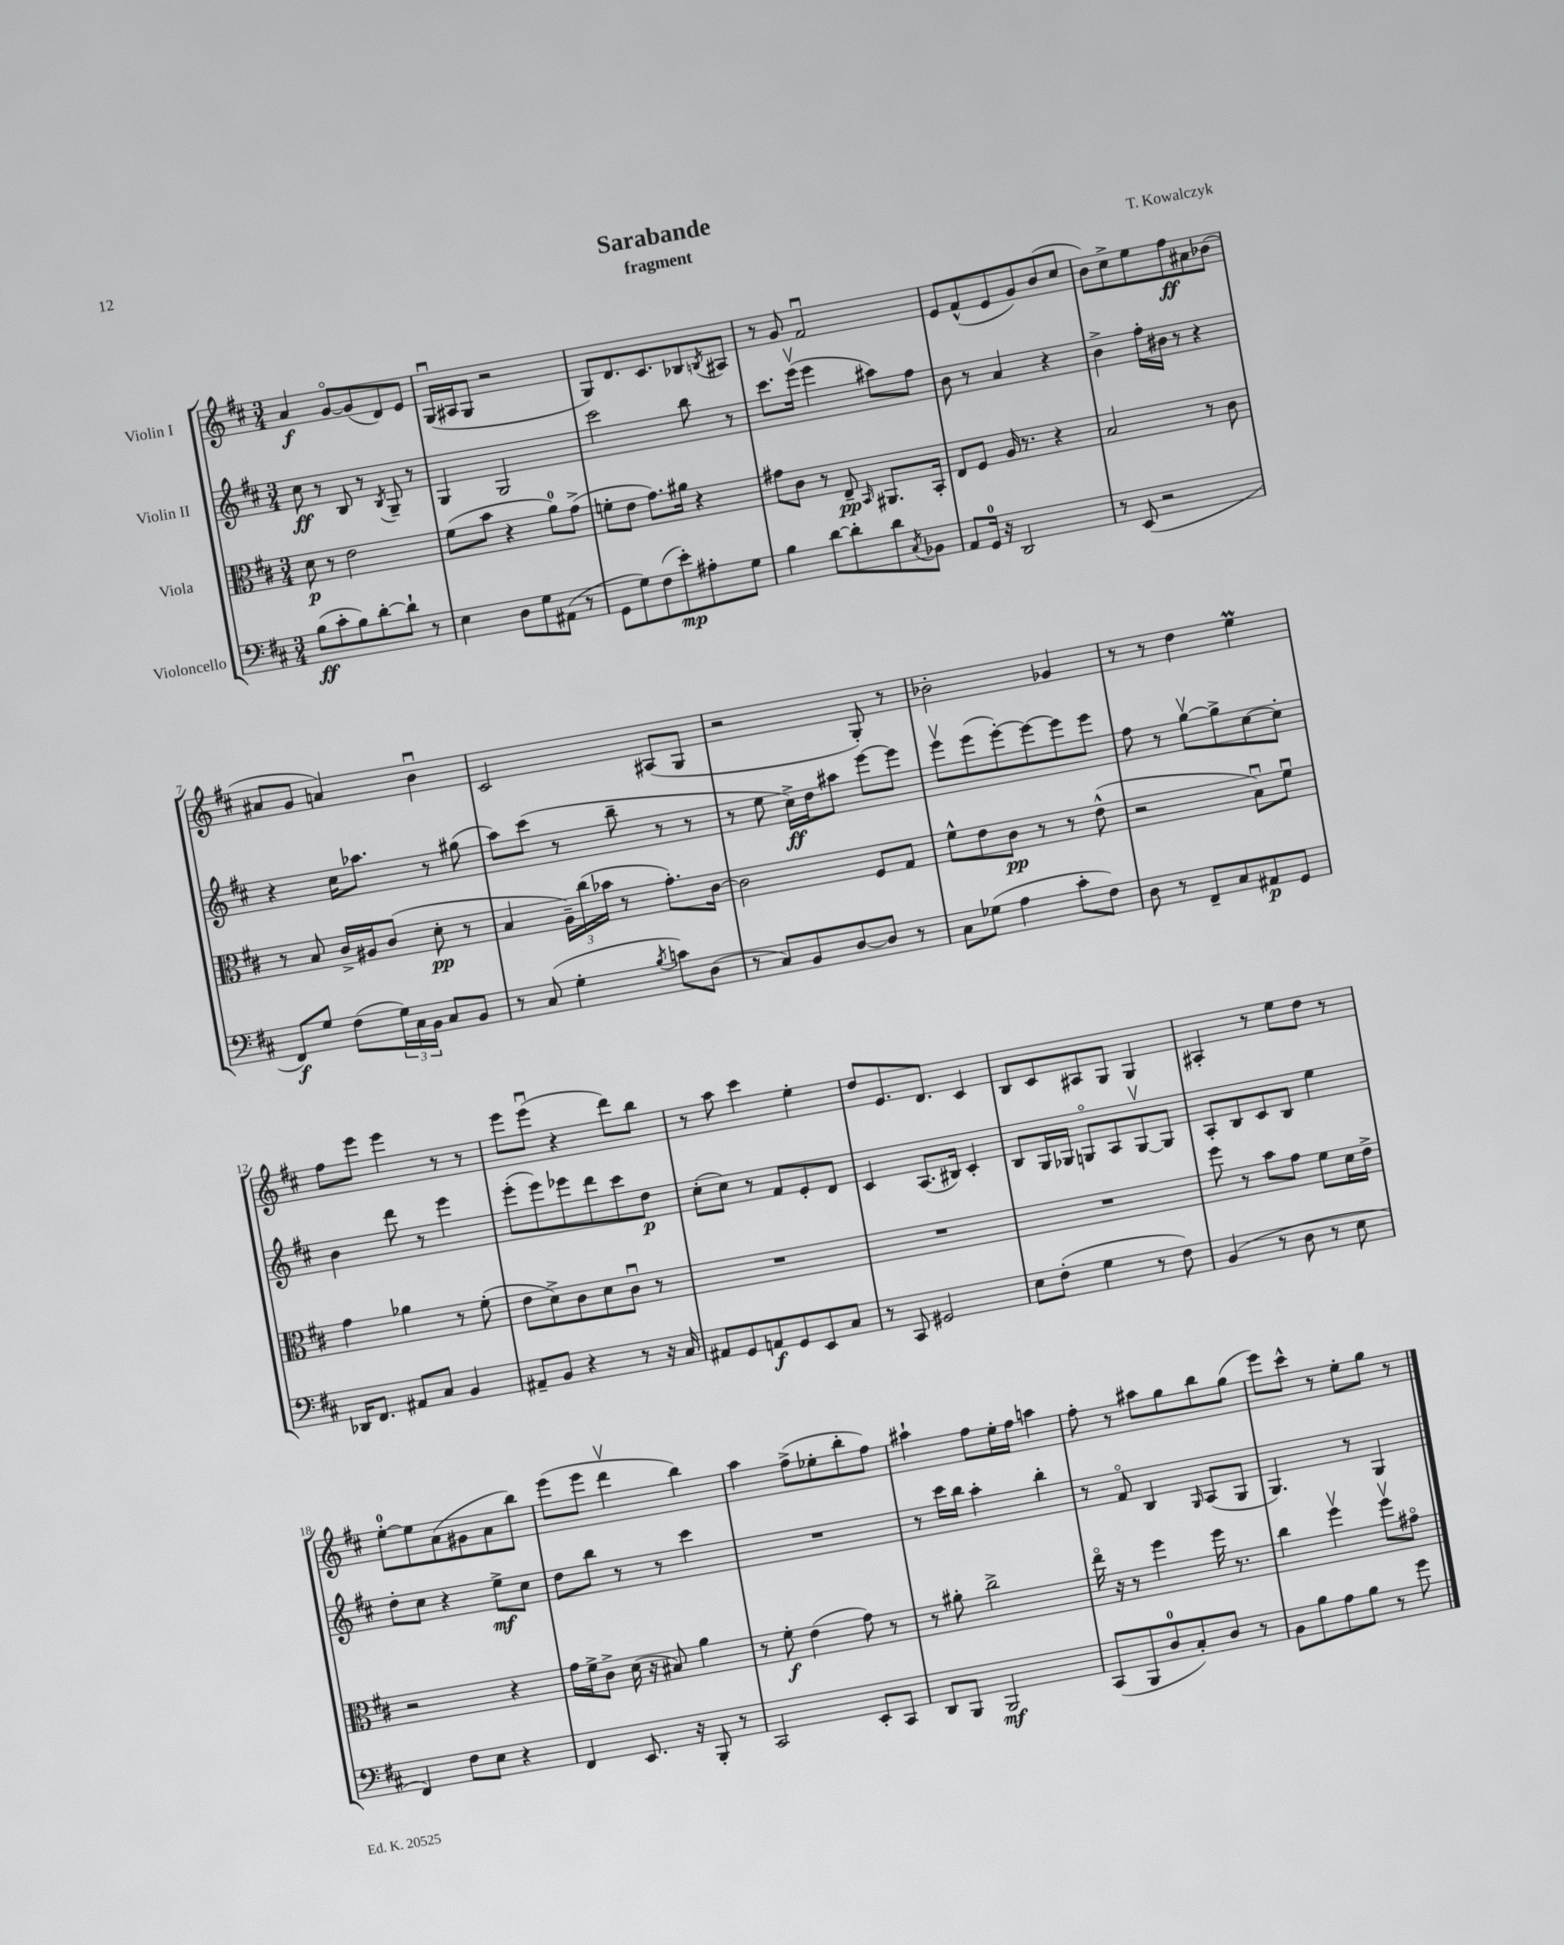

**kern	**kern	**kern	**kern
*staff4	*staff3	*staff2	*staff1
*clefF4	*clefC3	*clefG2	*clefG2
*k[f#c#]	*k[f#c#]	*k[f#c#]	*k[f#c#]
*M3/4	*M3/4	*M3/4	*M3/4
(8B	8d	8cc#	4a
8c#'	8r	8r	.
8B)	2e	8B	[8go
[8d'	.	8r	(8g]
.	.	8qB	.
8d`]	.	8G~	8d)
8r	.	8r	8e
=	=	=	=
4E	(8f#	4G	(16Gu
.	.	.	16A#
.	8b	.	8G
8D	4r	2G	2r
8G	.	.	.
(8AA#	8a)	.	.
8r	(8g^	.	.
=	=	=	=
8GG	8f'	2ccc#	8G)
8G)	8e	.	8.d
(8F#	8.g)	.	.
.	.	.	8.c#
8e')	.	.	.
.	16a#	.	.
8A#'	4r	8bb	8B-
.	.	.	8qB
8G	.	8r	8A#
=	=	=	=
4B	8g#	8.ccc#	8r
.	8c#	.	8g
.	.	(16eeev	.
[8d	8r	4eee	2f#u
8d']	8E~	.	.
.	16qqBB	.	.
8d	8.AA#	8aa#)	.
8qC#	.	.	.
8BB-	.	8ff#	.
.	16BB'	.	.
=	=	=	=
8AA	8E	8b	8e
16GG	8F#	8r	(8f#^^
16r	.	.	.
2DD	16A	4a	8e
.	8.r	.	.
.	.	.	8g)
.	4r	4r	(8b
.	.	.	8cc#
=	=	=	=
8r	2B	4b^	8b)
(8EE	.	.	8cc#^
2r	.	16ff#'	8ee
.	.	16b#	.
.	.	8r	8ff#
.	8r	4r	8a#
.	8c#	.	(8b-
=	=	=	=
8FF#)	8r	4r	8a#
8G	8B	.	8g
(8F#	16c#^	16cc#	4a)
.	16A#	8.aa-	.
24G)	(8c#	.	.
24C#	.	.	.
24BB	.	.	.
8C#	8d'	8r	4bu
8BB	8r	(8gg#	.
=	=	=	=
8r	4B	8aa)	2c#
(8C#	.	(8ccc#	.
4G'	24A~)	8r	.
.	(24cc#	.	.
.	24b-	.	.
.	8r	8bb~	.
8qB	.	.	.
8c)	8.g')	8r	(8A#
(8D	.	8r	8G
.	[16c#	.	.
=	=	=	=
8r	2c#]	8r	2r
8C#)	.	8ee	.
8BB	.	16cc#^)	.
.	.	16dd	.
[8D	.	8aa#	.
8D]	8F#	[8eee	8G')
8r	8G	8eee]	8r
=	=	=	=
8C#	8f#^^	8eeev	2b-'
(8G-	8e	(8eee	.
4A	8c#	[8eee')	.
.	8r	8eee_	.
8c#'	8r	8eee]	4g-
8F#)	(8e^^	8eee	.
=	=	=	=
8D	2r	8ff#	8r
8r	.	8r	8r
8FF#~	.	[8ggv	4dd
8C#	.	8gg^]	.
8AA#	8Bu)	[8cc#	4ee
8GG	8f#u	8cc#']	.
=	=	=	=
16DD-	4g	4b	8ff#
8.FF#	.	.	.
.	.	.	8eee
8AA#	4a-	8ddd	4eee
8C#	.	8r	.
4BB	8r	4eee	8r
.	(8f#'	.	8r
=	=	=	=
8AA#~	8e	(8eee'	8eee
8BB	8d^)	8eee)	(8eeeu
4r	8c#	8eee-	4r
.	8d	8ddd	.
8r	8c#u	8ccc#	8ddd)
16r	8r	8dd	8bb
16C#	.	.	.
=	=	=	=
8AA#	2.r	(8cc#'	8r
8GG	.	8cc#)	8aa
8AA	.	8r	4ccc#
8GG	.	8f#	.
8EE	.	8e'	4ee'
8C#	.	8d	.
=	=	=	=
8r	2.r	4c#	8dd
8CC#	.	.	8.e
2GG#	.	(8.A	.
.	.	.	8.d
.	.	16B#)	.
.	.	4c#'	4c#
=	=	=	=
8E	2.r	8B	8B
(8F#'	.	16G	8c#
.	.	16G-	.
4G	.	8Go	8A#
.	.	8A	8G
8r	.	[8Gv	4G
8F#)	.	8G]	.
=	=	=	=
(4BB	8ff#	8A'	4A#'
.	8r	8B	.
8r	8b	8c#	8r
8D	8g	8B	8ee
8r	8f#	4ee	8dd
8E	16d	.	8r
.	16e^	.	.
=	=	=	=
4FF#)	2r	8dd'	[8ee'
.	.	8cc#	8ee]
8F#	.	4r	(8a
8E	.	.	8g#
4r	4r	8ee^	8a
.	.	8cc#	8bb)
=	=	=	=
4FF#	16g	8dd	(8eee
.	16f#^	.	.
.	8c#^	8bb	8eee
8.EE	(16d	8r	4dddv
.	16r	.	.
.	8B#)	8r	.
16r	.	.	.
8BBB'	4a	4ccc#	4bb)
8r	.	.	.
=	=	=	=
2CC#	8r	2.r	4aa
.	8f#'	.	.
.	(4e	.	(8ff#^
.	.	.	8ee-'
8EE'	8g)	.	8bb'
8CC#	8r	.	8ff#)
=	=	=	=
8DD	8r	8r	4aa#`
8BBB	8a#'	16ccc#	.
.	.	16bb	.
2BBB	2cc#^	4aa'	8ff#
.	.	.	16ee'
.	.	.	16ff#
.	.	4bb'	4aa
=	=	=	=
(8CC#	16eeo	8r	8ff#'
.	16r	.	.
8BBB	8r	8f#o	8r
8D	4ff#	4B	8aa#
8C#')	.	.	8gg
.	.	16qqG	.
8D	16ff#	(8A	8bb
.	8.r	.	.
8r	.	8G	(8gg
=	=	=	=
8BB	4cc#	4.G)	8eee)
8B	.	.	8ccc#^^
8A	4ff#v	.	8r
8B	.	8r	8ee'
8r	8ff#v	4G	8gg
8g	8g#o	.	8r
==	==	==	==
*-	*-	*-	*-
